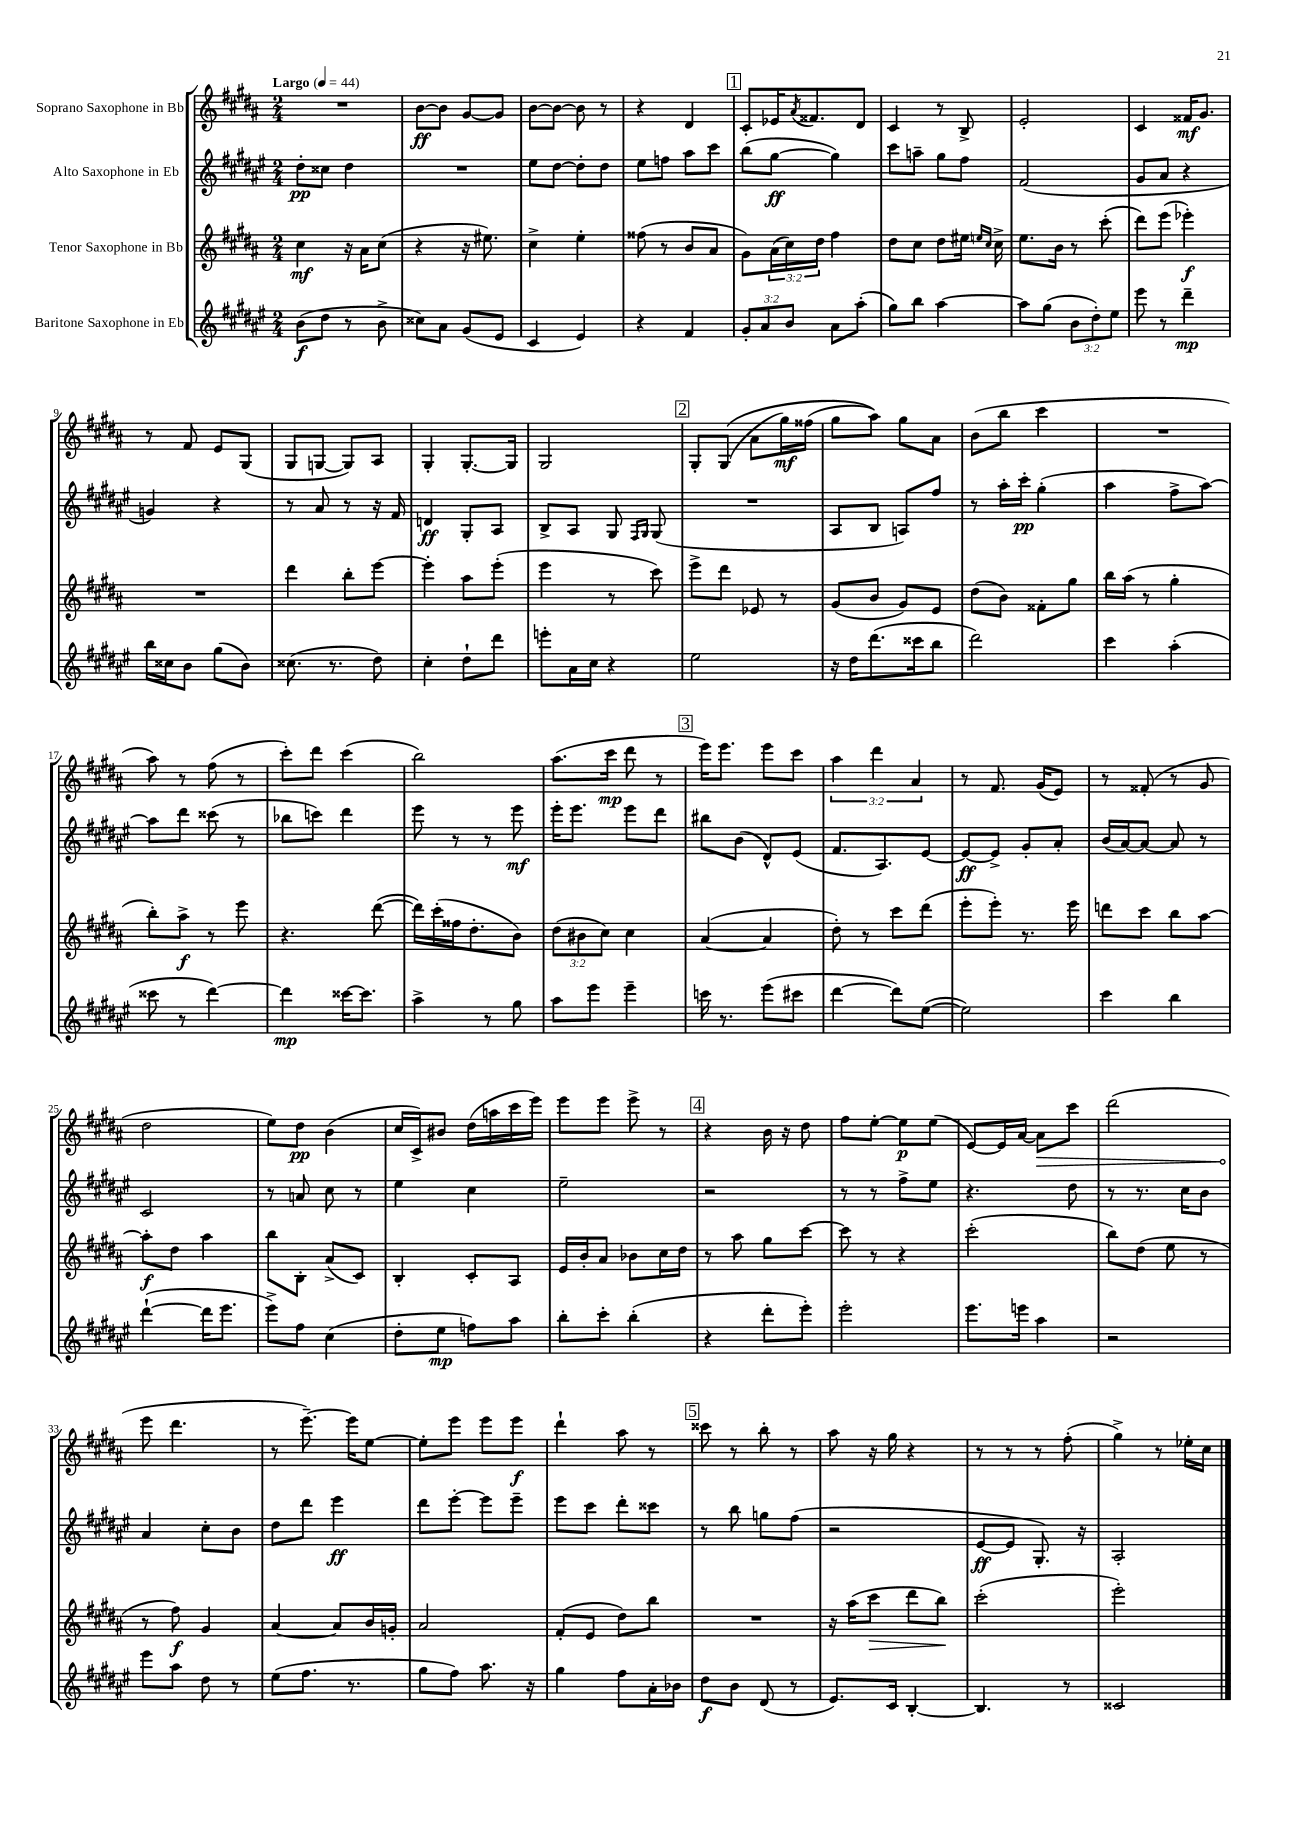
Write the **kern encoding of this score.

**kern	**dynam	**kern	**dynam	**kern	**dynam	**kern	**dynam
*part4	*part4	*part3	*part3	*part2	*part2	*part1	*part1
*staff4	*staff4	*staff3	*staff3	*staff2	*staff2	*staff1	*staff1
*I"Baritone Saxophone in Eb	*	*I"Tenor Saxophone in Bb	*	*I"Alto Saxophone in Eb	*	*I"Soprano Saxophone in Bb	*
*clefG2	*	*clefG2	*	*clefG2	*	*clefG2	*
*k[f#c#g#d#a#e#]	*	*k[f#c#g#d#a#]	*	*k[f#c#g#d#a#e#]	*	*k[f#c#g#d#a#]	*
*M2/4	*	*M2/4	*	*M2/4	*	*M2/4	*
*MM44	*	*MM44	*	*MM44	*	*MM44	*
=1	=1	=1	=1	=1	=1	=1	=1
!	!	!	!	!	!	!LO:TX:a:B:t=Largo	!
(8b\L	f	4cc#\	mf	8dd#'\L	pp	2r	.
8dd#\J	.	.	.	8cc##X\J	.	.	.
8r	.	16r	.	4dd#\	.	.	.
.	.	16a#\KL	.	.	.	.	.
8b^\	.	(8cc#\J	.	.	.	.	.
=2	=2	=2	=2	=2	=2	=2	=2
8cc##X\L)	.	4r	.	2r	.	[8b\L	ff
8a#\J	.	.	.	.	.	8b\J]	.
(8g#/L	.	16r	.	.	.	[8g#/L	.
.	.	8.ee#X\)	.	.	.	.	.
8e#/J	.	.	.	.	.	8g#/J]	.
=3	=3	=3	=3	=3	=3	=3	=3
4c#/	.	4cc#^\	.	8ee#\L	.	[8b\L	.
.	.	.	.	[8dd#\J	.	8b\J_	.
4e#/)	.	4ee'\	.	8dd#'\L]	.	8b\]	.
.	.	.	.	8dd#\J	.	8r	.
=4	=4	=4	=4	=4	=4	=4	=4
4r	.	(8ff##X\	.	8ee#\L	.	4r	.
.	.	8r	.	8ffn\J	.	.	.
4f#/	.	8b/L	.	8aa#\L	.	4d#/	.
.	.	8a#/J	.	8ccc#\J	.	.	.
!!LO:REH:place=s1:t=1
=5	=5	=5	=5	=5	=5	=5	=5
12g#'/L	.	8g#\L)	.	(8bb\L	.	8c#'/L	.
12a#/	.	.	.	.	.	.	.
.	.	(24a#\L	.	[8gg#\J	ff	16e-X/K	.
12b/J	.	24cc#\)	.	.	.	.	.
.	.	.	.	.	.	8qa#/	.
.	.	.	.	.	.	8.f##X/	.
.	.	24dd#\JJ	.	.	.	.	.
8a#\L	.	4ff#\	.	4gg#\])	.	.	.
(8aa#'\J	.	.	.	.	.	8d#/J	.
=6	=6	=6	=6	=6	=6	=6	=6
8gg#\L)	.	8dd#\L	.	8ccc#\L	.	4c#/	.
8bb\J	.	8cc#\J	.	8aan~\J	.	.	.
[4aa#\	.	8dd#\L	.	8gg#\L	.	8r	.
.	.	16ee#X\Jk	.	8ff#\J	.	8B^/	.
.	.	16qqeen/LL	.	.	.	.	.
.	.	16qqcc#/JJ	.	.	.	.	.
.	.	16cc#^\	.	.	.	.	.
=7	=7	=7	=7	=7	=7	=7	=7
8aa#\L]	.	8.ee\L	.	(2f#/	.	2e'/	.
(8gg#\J	.	.	.	.	.	.	.
.	.	16b\Jk	.	.	.	.	.
12b\L	.	8r	.	.	.	.	.
12dd#'\)	.	.	.	.	.	.	.
.	.	(8ccc#'\	.	.	.	.	.
12ee#\J	.	.	.	.	.	.	.
=8	=8	=8	=8	=8	=8	=8	=8
8eee#\	.	8ddd#\L)	.	8g#/L	.	4c#/	.
8r	.	(8eee\J	.	8a#/J	.	.	.
4ddd#~\	mp	4eee-X'\)	f	4r	.	16f##X/KL	mf
.	.	.	.	.	.	8.g#/J	.
!!LO:LB:g=z
=9	=9	=9	=9	=9	=9	=9	=9
16bb\LL	.	2r	.	4gn/)	.	8r	.
16cc##X\J	.	.	.	.	.	.	.
8b\J	.	.	.	.	.	8f#/	.
(8gg#\L	.	.	.	4r	.	8e/L	.
8b\J)	.	.	.	.	.	(8G#/J	.
=10	=10	=10	=10	=10	=10	=10	=10
(8.cc##X\	.	4ddd#\	.	8r	.	8G#/L	.
.	.	.	.	8a#/	.	[8Gn/J	.
8.r	.	.	.	.	.	.	.
.	.	8bb'\L	.	8r	.	8G/L])	.
8dd#\)	.	[8eee\J	.	16r	.	8A#/J	.
.	.	.	.	16f#/	.	.	.
=11	=11	=11	=11	=11	=11	=11	=11
4cc#'\	.	4eee'\]	.	4dn/	ff	4G#'/	.
8dd#`\L	.	8aa#\L	.	8G#'/L	.	[8.G#'/L	.
8ddd#\J	.	(8eee'\J	.	8A#/J	.	.	.
.	.	.	.	.	.	16G#/Jk]	.
=12	=12	=12	=12	=12	=12	=12	=12
8eeen'\L	.	4eee\	.	8B^/L	.	2G#/	.
16a#\L	.	.	.	8A#/J	.	.	.
16cc#\JJ	.	.	.	.	.	.	.
4r	.	8r	.	8G#/	.	.	.
.	.	.	.	16qqF#/LL	.	.	.
.	.	.	.	16qqG#/JJ	.	.	.
.	.	8ccc#\)	.	(8G#/	.	.	.
!!LO:REH:place=s1:t=2
=13	=13	=13	=13	=13	=13	=13	=13
2ee#\	.	8eee^\L	.	2r	.	8G#'/L	.
.	.	8ddd#\J	.	.	.	((8G#/J	.
.	.	8e-X/	.	.	.	8a#\L	.
.	.	8r	.	.	.	16gg#\L)	mf
.	.	.	.	.	.	(16ff##X\JJ	.
=14	=14	=14	=14	=14	=14	=14	=14
16r	.	(8g#/L	.	8A#/L	.	8gg#\L	.
16dd#\KL	.	.	.	.	.	.	.
(8.ddd#\	.	8b/J	.	8B/J	.	8aa#\J))	.
.	.	8g#/L)	.	8An/L)	.	8gg#\L	.
16ccc##X\k	.	.	.	.	.	.	.
8bb\J	.	8e/J	.	8ff#/J	.	8a#\J	.
=15	=15	=15	=15	=15	=15	=15	=15
2ddd#\)	.	(8dd#\L	.	8r	.	(8b\L	.
.	.	8b\J)	.	16aa#'\LL	.	8bb\J	.
.	.	.	.	16ccc#'\JJ	pp	.	.
.	.	8f##X'\L	.	(4gg#'\	.	4ccc#\	.
.	.	8gg#\J	.	.	.	.	.
=16	=16	=16	=16	=16	=16	=16	=16
4ccc#\	.	16bb\LL	.	4aa#\	.	2r	.
.	.	(16aa#\JJ	.	.	.	.	.
.	.	8r	.	.	.	.	.
(4aa#'\	.	4gg#'\	.	8ff#^\L	.	.	.
.	.	.	.	[8aa#\J)	.	.	.
!!LO:LB:g=z
=17	=17	=17	=17	=17	=17	=17	=17
8ccc##X\	.	8bb'\L)	.	8aa#\L]	.	8aa#\)	.
8r	.	8aa#^\J	f	8ddd#\J	.	8r	.
[4ddd#\)	.	8r	.	(8ccc##X\	.	(8ff#\	.
.	.	8eee\	.	8r	.	8r	.
=18	=18	=18	=18	=18	=18	=18	=18
4ddd#\]	mp	4.r	.	8bb-X\L	.	8ccc#'\L)	.
.	.	.	.	8cccn\J)	.	8ddd#\J	.
[16ccc##X\KL	.	.	.	4ddd#\	.	(4ccc#\	.
8.ccc##\J]	.	.	.	.	.	.	.
.	.	([8ddd#\	.	.	.	.	.
=19	=19	=19	=19	=19	=19	=19	=19
4aa#^\	.	16ddd#\LL])	.	8eee#\	.	2bb\)	.
.	.	(16ccc#'\	.	.	.	.	.
.	.	16ff##X\J	.	8r	.	.	.
.	.	8.dd#'\	.	.	.	.	.
8r	.	.	.	8r	.	.	.
8gg#\	.	8b\J)	.	8eee#\	mf	.	.
=20	=20	=20	=20	=20	=20	=20	=20
8aa#\L	.	(12dd#\L	.	16eee#'\KL	.	(8.aa#\L	.
.	.	.	.	8.eee#\J	.	.	.
.	.	12b#X\	.	.	.	.	.
8eee#\J	.	.	.	.	.	.	.
.	.	12cc#\J)	.	.	.	.	.
.	.	.	.	.	.	16ccc#\Jk	mp
4eee#~\	.	4cc#\	.	8eee#\L	.	8ddd#\	.
.	.	.	.	8ddd#\J	.	8r	.
!!LO:REH:place=s1:t=3
=21	=21	=21	=21	=21	=21	=21	=21
16cccn\	.	([4a#/	.	8bb#X\L	.	16eee\KL)	.
8.r	.	.	.	.	.	8.eee\J	.
.	.	.	.	(8b\J	.	.	.
(8eee#\L	.	4a#/]	.	8d#^^/L)	.	8eee\L	.
8ccc#X\J	.	.	.	(8e#/J	.	8ccc#\J	.
=22	=22	=22	=22	=22	=22	=22	=22
[4ddd#\	.	8dd#'\)	.	8.f#/L	.	6aa#\	.
.	.	8r	.	.	.	.	.
.	.	.	.	.	.	6ddd#\	.
.	.	.	.	8.A#/)	.	.	.
8ddd#\L])	.	8ccc#\L	.	.	.	.	.
.	.	.	.	.	.	6a#/	.
([8ee#\J	.	(8ddd#\J	.	[8e#/J	.	.	.
=23	=23	=23	=23	=23	=23	=23	=23
2ee#\])	.	8eee'\L	.	8e#/L_	ff	8r	.
.	.	8eee'\J)	.	8e#^/J]	.	8.f#/	.
.	.	8.r	.	8g#'/L	.	.	.
.	.	.	.	.	.	(16g#/KL	.
.	.	.	.	8a#'/J	.	8e/J)	.
.	.	16eee\	.	.	.	.	.
=24	=24	=24	=24	=24	=24	=24	=24
4ccc#\	.	8dddn\L	.	(16b/LL	.	8r	.
.	.	.	.	[16a#/J)	.	.	.
.	.	8ccc#\J	.	8a#/J_	.	(8f##X'/	.
4bb\	.	8bb\L	.	8a#/]	.	8r	.
.	.	[8aa#\J	.	8r	.	8g#/	.
!!LO:LB:g=z
=25	=25	=25	=25	=25	=25	=25	=25
([4ddd#`\	.	8aa#'\L]	f	2c#/	.	2dd#\	.
.	.	8dd#\J	.	.	.	.	.
16ddd#\KL]	.	4aa#\	.	.	.	.	.
8.eee#\J	.	.	.	.	.	.	.
=26	=26	=26	=26	=26	=26	=26	=26
8eee#^\L)	.	8bb\L	.	8r	.	8ee\L)	.
8ff#\J	.	8B'\J	.	8an/	.	8dd#\J	pp
(4cc#\	.	(8a#^/L	.	8cc#\	.	(4b\	.
.	.	8c#/J)	.	8r	.	.	.
=27	=27	=27	=27	=27	=27	=27	=27
8dd#'\L	.	4B'/	.	4ee#\	.	16cc#/LL	.
.	.	.	.	.	.	16c#^/J)	.
8ee#\J	mp	.	.	.	.	8b#X/J	.
8ffn\L)	.	8c#'/L	.	4cc#\	.	(16dd#\LL	.
.	.	.	.	.	.	16aan\	.
8aa#\J	.	8A#/J	.	.	.	16ccc#\	.
.	.	.	.	.	.	16eee\JJ)	.
=28	=28	=28	=28	=28	=28	=28	=28
8bb'\L	.	16e/LL	.	2ee#~\	.	8eee\L	.
.	.	16b'/J	.	.	.	.	.
8ccc#'\J	.	8a#/J	.	.	.	8eee\J	.
(4bb'\	.	8b-X\L	.	.	.	8eee^\	.
.	.	16cc#\L	.	.	.	8r	.
.	.	16dd#\JJ	.	.	.	.	.
!!LO:REH:place=s1:t=4
=29	=29	=29	=29	=29	=29	=29	=29
4r	.	8r	.	2r	.	4r	.
.	.	8aa#\	.	.	.	.	.
8ddd#'\L	.	8gg#\L	.	.	.	16b\	.
.	.	.	.	.	.	16r	.
8eee#'\J)	.	[8ccc#\J	.	.	.	8dd#\	.
=30	=30	=30	=30	=30	=30	=30	=30
2eee#'\	.	8ccc#\]	.	8r	.	8ff#\L	.
.	.	8r	.	8r	.	[8ee'\J	.
.	.	4r	.	8ff#^\L	.	8ee\L]	p
.	.	.	.	8ee#\J	.	(8ee\J	.
=31	=31	=31	=31	=31	=31	=31	=31
8.eee#\L	.	(2ccc#'\	.	4.r	.	[8e/L)	.
.	.	.	.	.	.	16e/L]	.
16eeen\Jk	.	.	.	.	.	[16a#/JJ	.
!	!	!	!	!	!	!	!LO:HP:b
4aa#\	.	.	.	.	.	8a#\L]	>
.	.	.	.	8dd#\	.	8ccc#\J	.
=32	=32	=32	=32	=32	=32	=32	=32
2r	.	8bb\L)	.	8r	.	(2ddd#\	.
.	.	(8dd#\J	.	8.r	.	.	.
.	.	8ee\	.	.	.	.	.
.	.	.	.	16cc#\KL	.	.	.
.	.	8r	.	8b\J	.	.	.
!!LO:LB:g=z
=33	=33	=33	=33	=33	=33	=33	=33
8eee#\L	.	8r	.	4a#/	.	8eee\	.
8aa#\J	.	8ff#\)	f	.	.	4.ddd#\	]
8dd#\	.	4g#/	.	8cc#'\L	.	.	.
8r	.	.	.	8b\J	.	.	.
=34	=34	=34	=34	=34	=34	=34	=34
(8ee#\L	.	[4a#/	.	8dd#\L	.	8r	.
8.ff#\J	.	.	.	8ddd#\J	.	[8.eee~\)	.
.	.	8a#/L]	.	4eee#\	ff	.	.
8.r	.	.	.	.	.	16eee\KL]	.
.	.	16b/L	.	.	.	[8ee\J	.
.	.	16gn'/JJ	.	.	.	.	.
=35	=35	=35	=35	=35	=35	=35	=35
8gg#\L	.	2a#/	.	8ddd#\L	.	8ee'\L]	.
8ff#\J)	.	.	.	[8eee#'\J	.	8eee\J	.
8.aa#\	.	.	.	8eee#\L]	.	8eee\L	.
.	.	.	.	8eee#~\J	.	8eee\J	f
16r	.	.	.	.	.	.	.
=36	=36	=36	=36	=36	=36	=36	=36
4gg#\	.	(8f#'/L	.	8eee#\L	.	4ddd#`\	.
.	.	8e/J	.	8ccc#\J	.	.	.
8ff#\L	.	8dd#\L)	.	8ddd#'\L	.	8aa#\	.
16a#'\L	.	8bb\J	.	8ccc##X\J	.	8r	.
16b-X\JJ	.	.	.	.	.	.	.
!!LO:REH:place=s1:t=5
=37	=37	=37	=37	=37	=37	=37	=37
8dd#\L	f	2r	.	8r	.	8ccc##X\	.
8b\J	.	.	.	8bb\	.	8r	.
(8d#/	.	.	.	8ggn\L	.	8bb'\	.
8r	.	.	.	(8ff#\J	.	8r	.
=38	=38	=38	=38	=38	=38	=38	=38
8.e#/L)	.	16r	.	2r	.	8aa#\	.
.	.	(16aa#\KL	.	.	.	.	.
!	!	!	!LO:HP:b	!	!	!	!
.	.	8ccc#\J	>	.	.	16r	.
16c#/Jk	.	.	.	.	.	16gg#\	.
[4B'/	.	8ddd#\L	.	.	.	4r	.
.	.	8bb\J)	.	.	.	.	.
.	.	.	]	.	.	.	.
=39	=39	=39	=39	=39	=39	=39	=39
4.B/]	.	(2ccc#'\	.	[8e#/L	ff	8r	.
.	.	.	.	8e#/J]	.	8r	.
.	.	.	.	8.G#'/)	.	8r	.
8r	.	.	.	.	.	(8ff#'\	.
.	.	.	.	16r	.	.	.
=40	=40	=40	=40	=40	=40	=40	=40
2c##X/	.	2eee'\)	.	2A#'/	.	4gg#^\)	.
.	.	.	.	.	.	8r	.
.	.	.	.	.	.	16ee-X'\LL	.
.	.	.	.	.	.	16cc#\JJ	.
==	==	==	==	==	==	==	==
*-	*-	*-	*-	*-	*-	*-	*-
